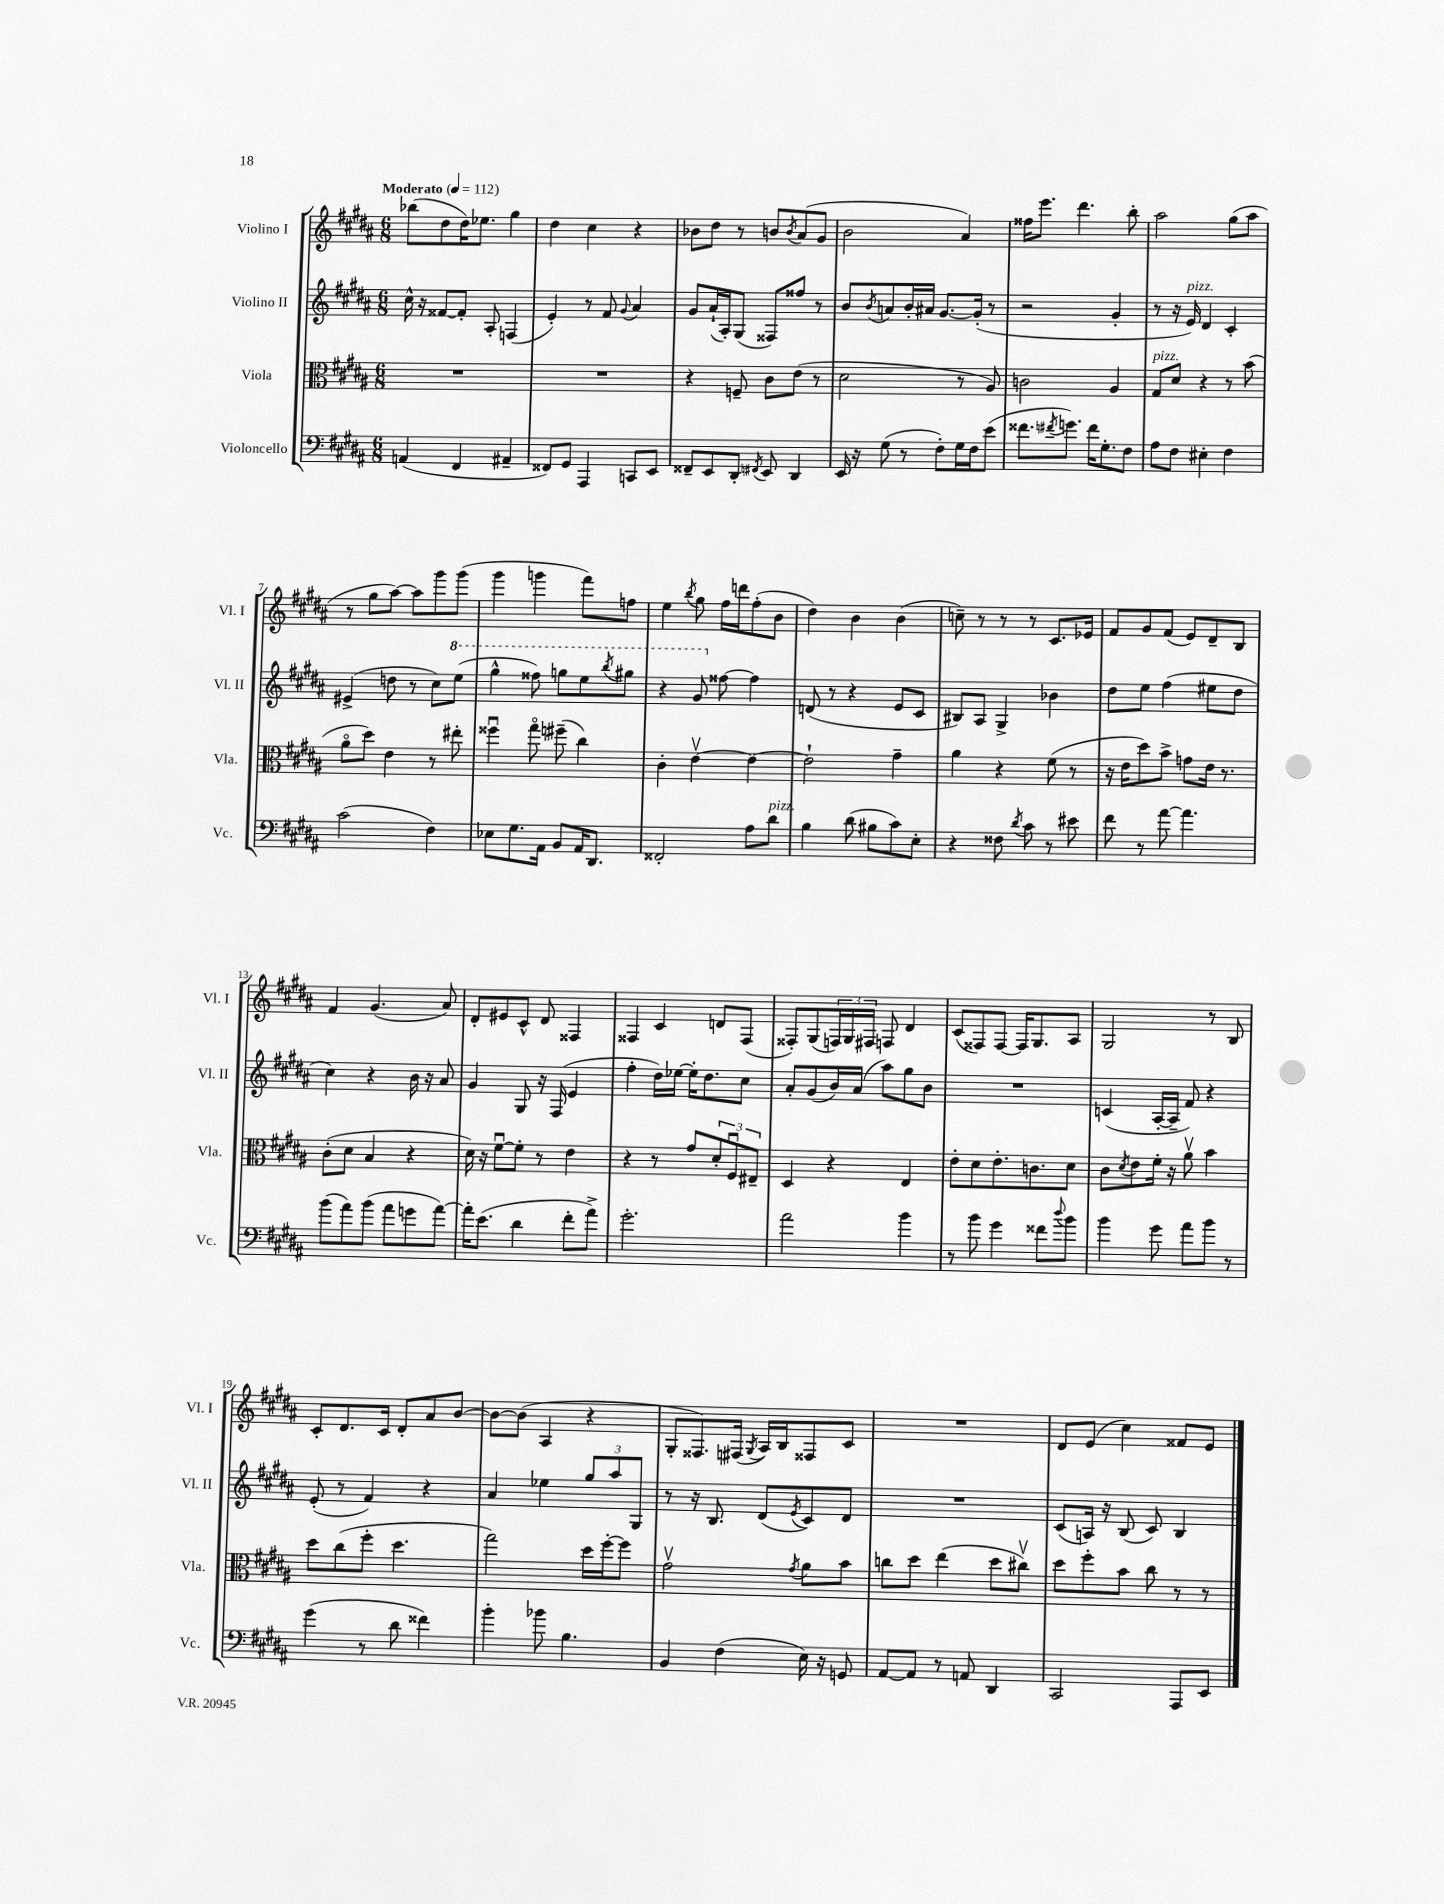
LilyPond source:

<<
\new StaffGroup <<
\new Staff = "s0" \with { instrumentName = "Violino I" shortInstrumentName = "Vl. I" } {
    \clef treble \key b \major \numericTimeSignature \time 6/8 \tempo "Moderato" 4 = 112
    bes''8( dis''8 dis''16) ees''8. gis''4 |
    dis''4 cis''4 r4 |
    bes'8 dis''8 r8 b'8 \acciaccatura { b'8 } ais'8( gis'8 |
    b'2 ais'4) |
    fisis''16 e'''8. dis'''4. b''8-. |
    ais''2 gis''8( ais''8 |
    r8 gis''8 ais''8~) ais''8 gis'''8 gis'''8( |
    gis'''4 g'''4 fis'''8) f''8 |
    e''4 \acciaccatura { b''8 } gis''8 fis''16 d'''16 fis''8-.( b'8 |
    dis''4) b'4 b'4( |
    c''8--) r8 r8 r8 cis'8. ees'16 |
    fis'8 gis'8 fis'8( e'8) dis'8-- b8 |
    fis'4 gis'4.( ais'8) |
    dis'8-. eis'8 cis'8-^ dis'8 fisis4 |
    fisis4 cis'4 d'8 fisis8( |
    fisis8-.) gis8( \tuplet 3/2 { f16) gis16 fis16 } f8 dis'4 |
    cis'8( fisis8) fisis8~ fisis16 gis8. ais8 |
    gis2 r8 b8 |
    cis'8-. dis'8. cis'16 dis'8-. ais'8 b'8~ |
    b'8~ b'8( ais4 r4 |
    gis8-. fisis8.) fis16( \acciaccatura { gis8 } ais16) b16 fisis8 cis'8 |
    R2. |
    dis'8 e'8( cis''4) fisis'8 e'8 \bar "|." |
}
\new Staff = "s1" \with { instrumentName = "Violino II" shortInstrumentName = "Vl. II" } {
    \clef treble \key b \major \numericTimeSignature \time 6/8
    cis''16-^ r16 fisis'8~ fisis'8-. ais8-. f4( |
    e'4-.) r8 fis'8 \appoggiatura { gis'8 } ais'4 |
    gis'8 ais'16-!( ais16-.) gis8( fisis8) fisis''8 r8 |
    b'8 \acciaccatura { b'8 } a'8 b'16-. ais'16 gis'8.~ gis'16-.( r8 |
    r2 gis'4-. |
    r8 r16 e'16^\markup { \italic "pizz." }) dis'4 cis'4-. |
    eis'4->( d''8 r8 cis''8) \ottava #1 e'''8( |
    gis'''4-^ fisis'''8) g'''8 e'''8 \acciaccatura { b'''8 } gis'''8 |
    r4 gis''8 \ottava #0 fisis''8~ fisis''4 |
    d'8( r8 r4 e'8 cis'8 |
    bis8) ais8 gis4-> bes'4 |
    dis''8 e''8 fis''4( eis''8 dis''8 |
    cis''4) r4 b'16 r16 ais'8 |
    gis'4 gis8 r16 fis16( e'4 |
    fis''4-. dis''16) ees''16~ ees''16-. dis''8. cis''8 |
    ais'8-. gis'8( b'16) ais'16( ais''8) gis''8 b'8 |
    R2. |
    c'4( ais16~-. ais16-- fis'8) r4 |
    e'8-.( r8 fis'4) r4 |
    ais'4 ees''4 \tuplet 3/2 { gis''8 ais''8 gis8 } |
    r8 r16 b8. dis'8( \acciaccatura { e'8 } cis'8) dis'8 |
    R2. |
    cis'8( a16) r16 b8( cis'8) b4 \bar "|." |
}
\new Staff = "s2" \with { instrumentName = "Viola" shortInstrumentName = "Vla." } {
    \clef alto \key b \major \numericTimeSignature \time 6/8
    R2. |
    R2. |
    r4 f8-- cis'8 e'8( r8 |
    dis'2 r8 ais8) |
    c'2 ais4 |
    gis8^\markup { \italic "pizz." } dis'8 r4 r8 b'8( |
    ais'8\flageolet dis''8) e'4 r8 eis''8-. |
    fisis''4\downbow gis''8\flageolet fis''8--( cis''4) |
    cis'4-. e'4~\upbow e'4~ |
    e'2-! gis'4-- |
    ais'4 r4 fis'8( r8 |
    r16 e'16 dis''8) b'8-> g'8 e'16 r8. |
    cis'8-.( dis'8 b4 r4 |
    dis'16) r16 fis'8~\downbow fis'8-. r8 e'4 |
    r4 r8 gis'8 \tuplet 3/2 { dis'8-. fis8\downbow eis8-- } |
    dis4 r4 e4 |
    e'8-. dis'8 e'8.-. c'8. dis'8 |
    cis'8 \acciaccatura { dis'8 } e'8 fis'16-. r16 ais'8\upbow b'4 |
    dis''8 cis''8( fis''8-. dis''4. |
    gis''2) dis''16 fis''16~-. fis''8 |
    gis'2\upbow \acciaccatura { gis'8 } ais'8 b'8 |
    c''8 dis''8 e''4( dis''8 cis''8\upbow) |
    dis''8 fis''8-. b'8 cis''8 r8 r8 \bar "|." |
}
\new Staff = "s3" \with { instrumentName = "Violoncello" shortInstrumentName = "Vc." } {
    \clef bass \key b \major \numericTimeSignature \time 6/8
    a,4( fis,4 ais,4-- |
    fisis,8) gis,8 ais,,4 c,8 e,8 |
    fisis,8-- e,8 dis,8-. \acciaccatura { fis,8 } e,8 dis,4 |
    e,16 r16 gis8( r8 fis8-.) gis16 fis16 e'8( |
    fisis'8. \acciaccatura { fis'8 } g'8.) fis'16 gis8.-. fis8 |
    ais8 fis8 eis4-. fis4 |
    cis'2( fis4) |
    ees8 gis8. ais,16 b,8 ais,16 dis,8. |
    fisis,2-. ais8 dis'8^\markup { \italic "pizz." } |
    b4 dis'8( bis8 cis'8) e8-. |
    r4 fisis8 \acciaccatura { dis'8 } cis'8 r8 eis'8 |
    fis'8 r8 ais'8~ ais'4. |
    b'8( ais'8) b'8( ais'8 g'8 ais'8~) |
    ais'16-. e'8.( dis'4 fis'8-. ais'8->) |
    gis'2.-. |
    ais'2 b'4 |
    r8 b'8 gis'4 fisis'8 \appoggiatura { dis''8 } b'8 |
    b'4 gis'8 ais'8 b'8 r8 |
    gis'4( r8 dis'8 fisis'4) |
    b'4-. bes'8 b4. |
    b,4 fis4( e16) r16 g,8 |
    ais,8~ ais,8 r8 a,8 dis,4 |
    cis,2 ais,,8 e,8 \bar "|." |
}
>>
>>
